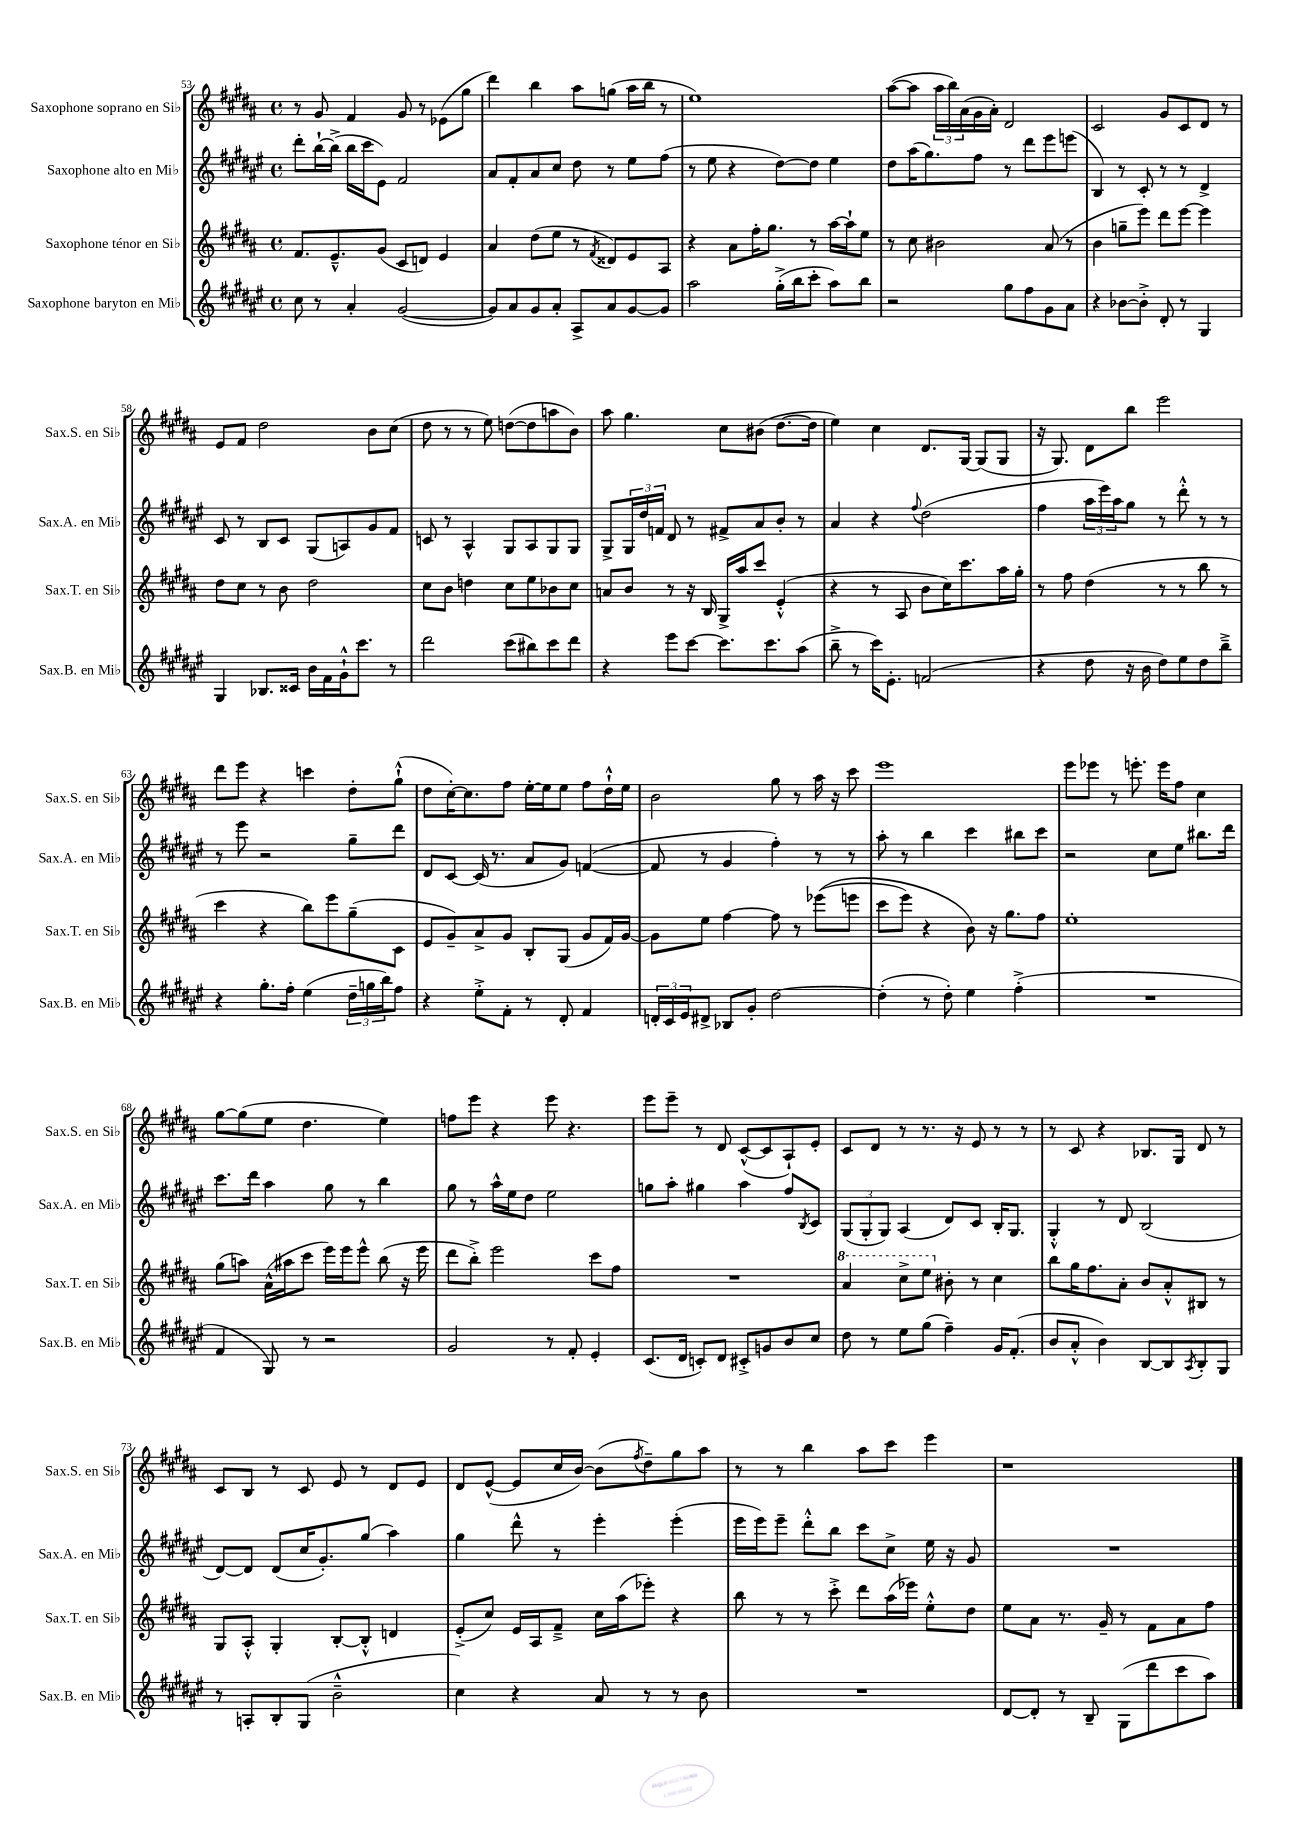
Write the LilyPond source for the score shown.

<<
\new StaffGroup <<
\new Staff = "s0" \with { instrumentName = "Saxophone soprano en Sib" shortInstrumentName = "Sax.S. en Sib" } {
    \clef treble \key b \major \defaultTimeSignature \time 4/4
    r8 gis'8 fis'4 gis'8 r8 ees'8( gis''8 |
    dis'''4) b''4 ais''8 g''8( ais''16 b''16 r8 |
    e''1) |
    ais''8~( ais''8 \tuplet 3/2 { ais''16 b''16) ais'16( } gis'16 ais'16-.) dis'2 |
    cis'2 gis'8 cis'8 dis'8 r8 |
    e'8 fis'8 dis''2 b'8 cis''8( |
    dis''8 r8 r8 e''8) d''8~( d''8 a''8 b'8) |
    ais''8 gis''4. cis''8 bis'8( dis''8.~ dis''16 |
    e''4) cis''4 dis'8. gis16~ gis8( gis8 |
    r16 gis8.) dis'8 b''8 e'''2 |
    dis'''8 e'''8 r4 c'''4 dis''8-. gis''8-!-^( |
    dis''8 cis''16~-.) cis''8. fis''8 e''16~-. e''16 e''8 fis''8 dis''16-!-^ e''16 |
    b'2 gis''8 r8 ais''16 r16 cis'''8 |
    e'''1 |
    e'''8 ees'''8 r8 e'''8.-. e'''16 fis''8 cis''4 |
    gis''8~ gis''8( e''8 dis''4. e''4) |
    f''8 e'''8 r4 e'''8 r4. |
    e'''8 e'''8-- r8 dis'8 cis'8~-^( cis'8 ais8-!) e'8-. |
    cis'8 dis'8 r8 r8. r16 e'8 r8 r8 |
    r8 cis'8 r4 bes8. gis16 dis'8 r8 |
    cis'8 b8 r8 cis'8 e'8 r8 dis'8 e'8 |
    dis'8 e'8~-^( e'8 cis''16 b'16~) b'8( \acciaccatura { fis''8 } dis''8--) gis''8 ais''8 |
    r8 r8 b''4 ais''8 cis'''8 e'''4 |
    r1 \bar "|." |
}
\new Staff = "s1" \with { instrumentName = "Saxophone alto en Mib" shortInstrumentName = "Sax.A. en Mib" } {
    \clef treble \key fis \major \defaultTimeSignature \time 4/4
    dis'''8-. b''16~-! b''16->( b''16 cis'''16 eis'8) fis'2 |
    ais'8 fis'8-. ais'8 cis''8 dis''8 r8 eis''8 fis''8( |
    r8 eis''8 r4 dis''8~) dis''8 eis''4 |
    dis''8 ais''16( gis''8.) fis''8 r8 dis'''8 eis'''8 e'''8( |
    b4) r8 cis'8-. r8 r8 dis'4-> |
    cis'8 r8 b8 cis'8 gis8( a8) gis'8 fis'8 |
    c'8 r8 ais4-^ gis8 ais8 gis8 gis8 |
    gis8-> \tuplet 3/2 { gis16 dis''16 f'16 } dis'8 r8 fis'8-> ais'8 b'8-. r8 |
    ais'4 r4 \appoggiatura { fis''8 } dis''2( |
    fis''4 \tuplet 3/2 { ais''16 eis'''16) ais''16 } gis''8 r8 dis'''8-.-^ r8 r8 |
    r8 eis'''8 r2 gis''8-- dis'''8 |
    dis'8 cis'8~ cis'16( r8. ais'8 gis'8) f'4~( |
    f'8 r8 gis'4 fis''4-.) r8 r8 |
    ais''8-. r8 b''4 cis'''4 bis''8 cis'''8 |
    r2 cis''8 eis''8 bis''8. dis'''16 |
    cis'''8. dis'''16 ais''4 gis''8 r8 b''4 |
    gis''8 r8 ais''16-^ eis''16 dis''8 eis''2 |
    g''8 ais''8-. gis''4 ais''4 fis''8 \acciaccatura { b8 } cis'8 |
    \tuplet 3/2 { gis8( gis8-. gis8) } ais4( dis'8) cis'8 b16-. gis8. |
    gis4-.-^ r8 dis'8 b2( |
    dis'8~) dis'8 dis'8( cis''16 gis'8.-.) gis''8( ais''4) |
    gis''4 dis'''8-^ r8 eis'''4-. eis'''4-.( |
    eis'''16 eis'''16) eis'''8-- dis'''8-.-^ b''8 cis'''8 cis''8-> eis''16 r16 gis'8 |
    R1 \bar "|." |
}
\new Staff = "s2" \with { instrumentName = "Saxophone ténor en Sib" shortInstrumentName = "Sax.T. en Sib" } {
    \clef treble \key b \major \defaultTimeSignature \time 4/4
    fis'8. e'8.---^ gis'8( cis'8 d'8) e'4 |
    ais'4 dis''8( e''8 r8 \acciaccatura { fis'8 } disis'8) e'8 ais8 |
    r4 ais'8 fis''16-. gis''8. r8 ais''16~ ais''16-! e''8 |
    r8 cis''8 bis'2 ais'8( r8 |
    b'4 g''8-- e'''8) dis'''8 e'''8~ e'''4 |
    dis''8 cis''8 r8 b'8 dis''2 |
    cis''8 b'8 d''4 cis''8 e''8 bes'8 cis''8 |
    a'8 b'8 r8 r16 b16 gis16-> ais''16 cis'''8 e'4-.-^( |
    r4 r8 ais8 b'8 cis''16) cis'''8. ais''16 gis''16-. |
    r8 fis''8 dis''4( r8 r8 b''8 r8 |
    cis'''4 r4 b''8) e'''8 gis''8--( cis'8 |
    e'8 gis'8--) ais'8-> gis'8 b8-. gis8( gis'8 fis'16) gis'16~ |
    gis'8 e''8 fis''4~ fis''8 r8 ees'''8(\( e'''8 |
    cis'''8 e'''8) r4 b'8\) r16 gis''8. fis''8 |
    e''1-. |
    gis''8( a''8) ais'16-^( ais''16 cis'''8 e'''16) e'''16 e'''8-^ b''8( r16 e'''16 |
    dis'''8 b''8-.->) e'''2 cis'''8 fis''8 |
    R1 |
    \ottava #1 ais''4 cis'''8-> e'''8 \ottava #0 bis'8-. r8 cis''4 |
    b''8 gis''16 fis''8. ais'8-. b'8 ais'8-.-^ bis8 r8 |
    gis8 ais8-.-^ gis4-. b8~-. b8-.-^ d'4 |
    e'8-.->( cis''8) e'16 ais16 fis'8---> cis''16 ais''16( ees'''8-.) r4 |
    b''8 r8 r8 cis'''8-.-> dis'''8 ais''16( ees'''16) e''8-.-^ dis''8 |
    e''8 ais'8 r8. gis'16-- r8 fis'8 ais'8 fis''8 \bar "|." |
}
\new Staff = "s3" \with { instrumentName = "Saxophone baryton en Mib" shortInstrumentName = "Sax.B. en Mib" } {
    \clef treble \key fis \major \defaultTimeSignature \time 4/4
    cis''8 r8 ais'4-. gis'2~( |
    gis'8) ais'8 gis'8 ais'8-. ais8-> ais'8 gis'8~ gis'8 |
    ais''2 gis''16-.->( b''16 cis'''8-. ais''8) b''8 |
    r2 gis''8 fis''8 gis'8 ais'8 |
    r4 bes'8~ bes'8-.-> dis'8-. r8 gis4 |
    gis4 bes8. cisis'16 b'16 fis'16 gis'16-!-^ cis'''8. r8 |
    dis'''2 cis'''8( bis''8) cis'''8 dis'''8 |
    r4 eis'''8 cis'''8~ cis'''8. cis'''8. ais''8( |
    b''8---> r8 cis'''16) eis'8.-. f'2( |
    r4 dis''8 r16 b'16 dis''8) eis''8 dis''8 b''8---> |
    r4 gis''8.-. fis''16-. eis''4( \tuplet 3/2 { dis''16-- g''16 b''16) } fis''8 |
    r4 eis''8-.-> fis'8-. r8 dis'8-. fis'4 |
    \tuplet 3/2 { d'16-. cis'16 eis'16 } dis'8-> bes8 gis'8-. dis''2~ |
    dis''4-.( r8 dis''8-.) eis''4 fis''4-.->( |
    R1 |
    fis'4 gis8) r8 r2 |
    gis'2 r8 fis'8-. eis'4-. |
    cis'8.( dis'16 c'8-.) dis'8 cis'8-.-> g'8 b'8 cis''8 |
    dis''8 r8 eis''8 gis''8( fis''4--) gis'16 fis'8.-.( |
    b'8 ais'8-.-^ b'4) b8~ b8 \acciaccatura { ais8 } b8-. gis8 |
    r8 a8-. b8-. gis8( b'2---^ |
    cis''4) r4 ais'8 r8 r8 b'8 |
    R1 |
    dis'8~ dis'8-. r8 b8-- gis8( dis'''8 cis'''8 ais''8) \bar "|." |
}
>>
>>
\layout { \context { \Score currentBarNumber = #53 } }
